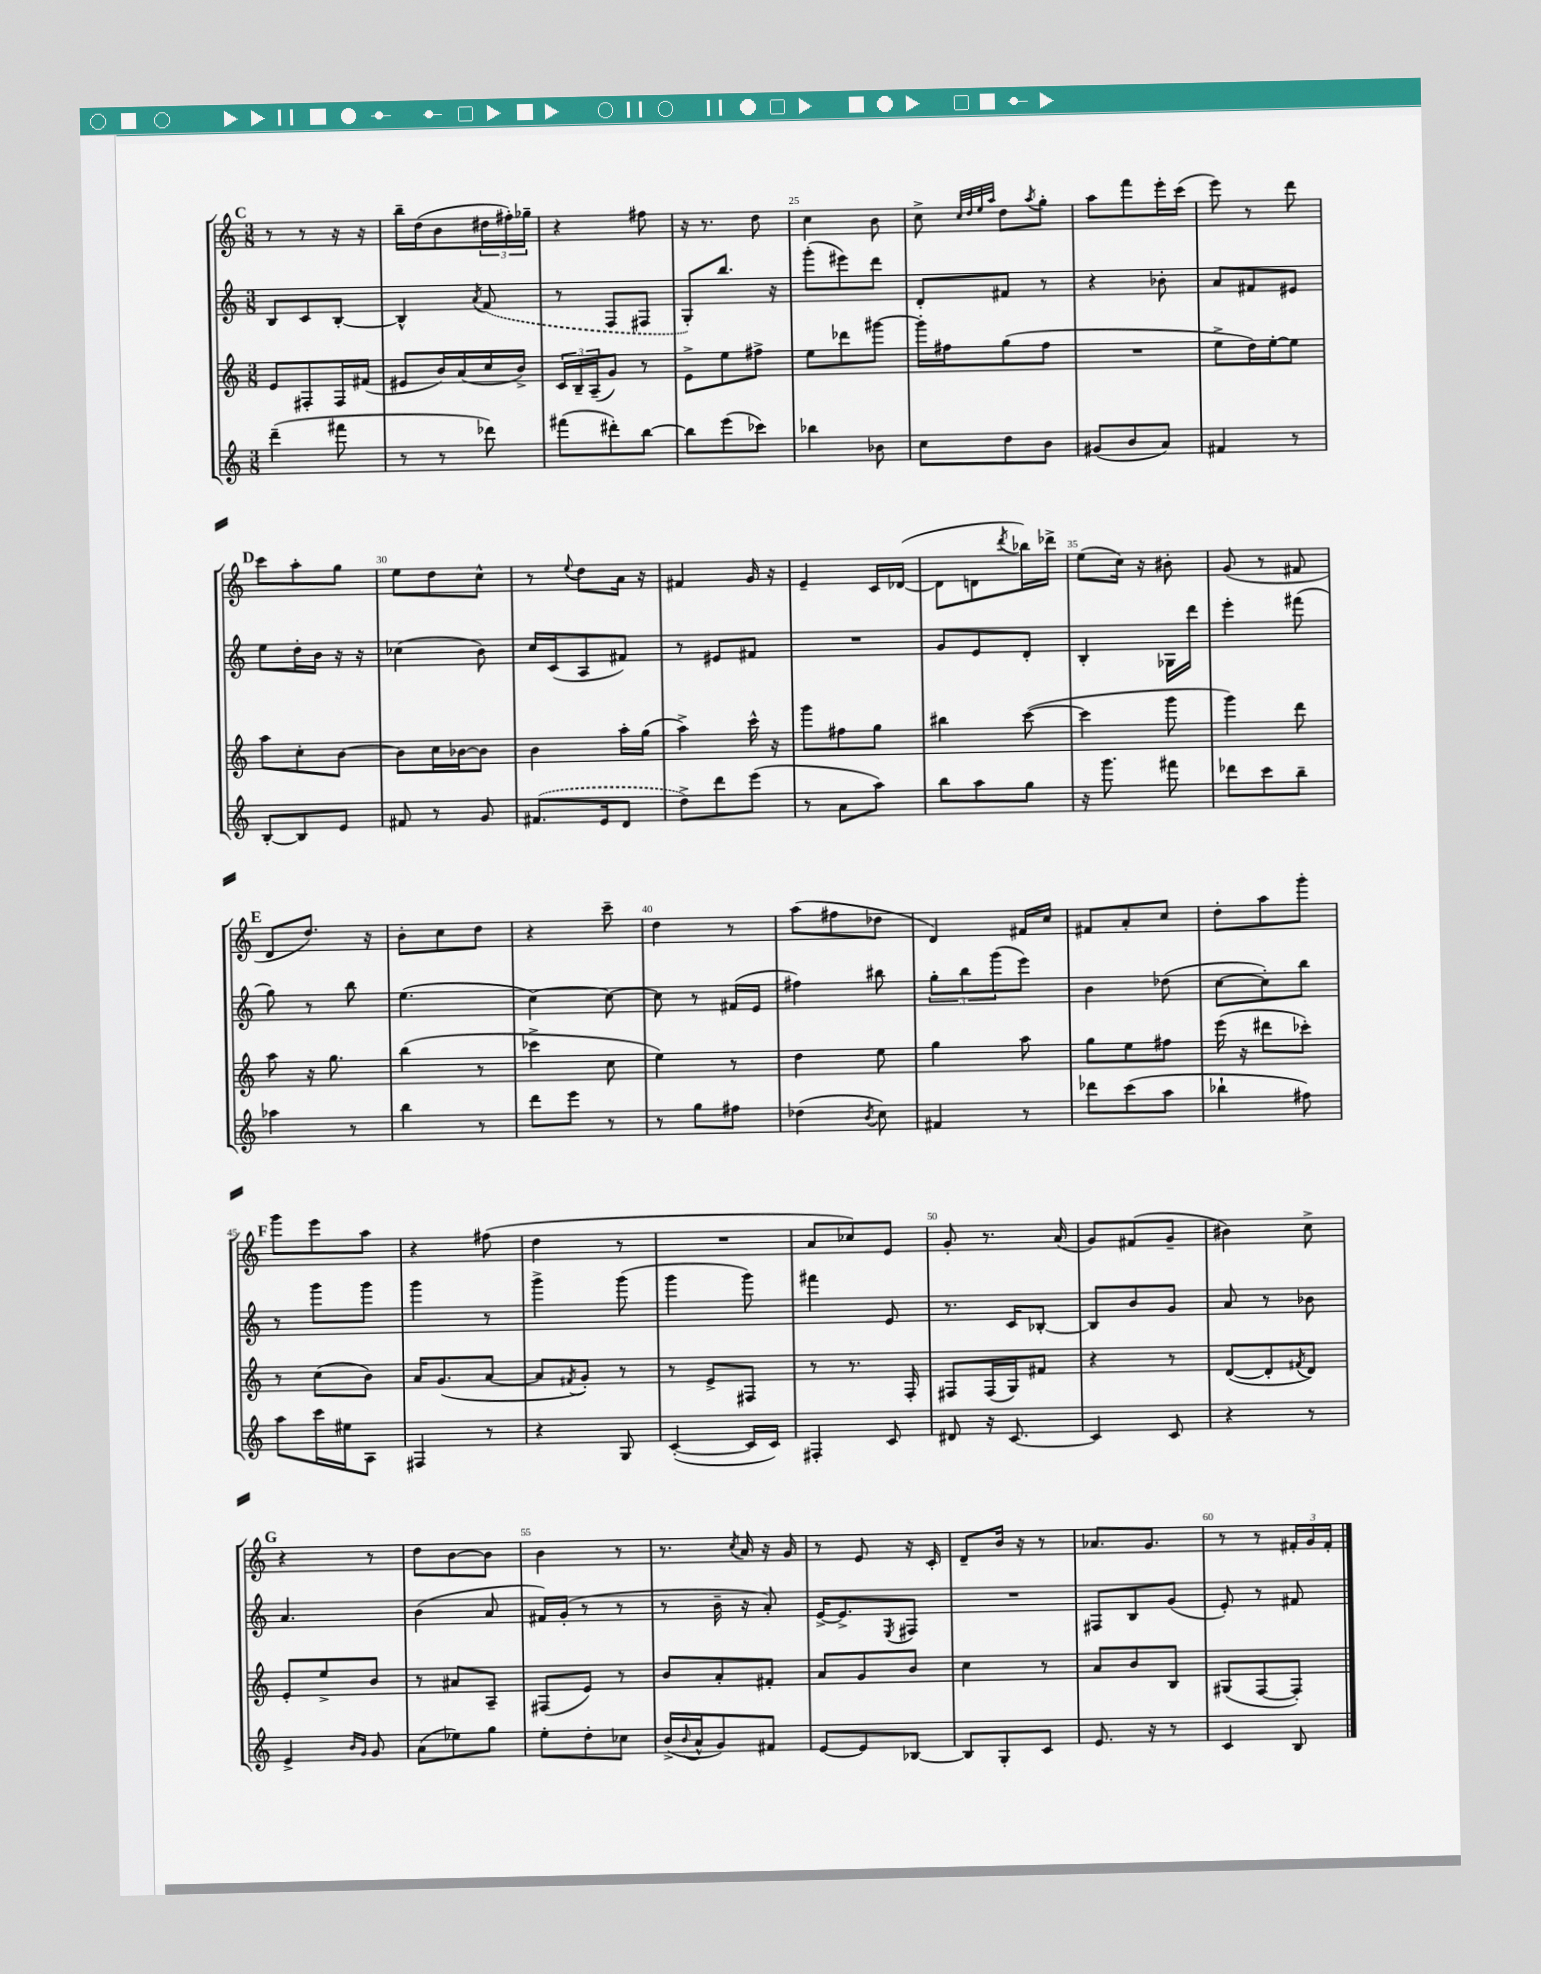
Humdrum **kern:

**kern	**kern	**kern	**kern
*staff4	*staff3	*staff2	*staff1
*clefG2	*clefG2	*clefG2	*clefG2
*k[]	*k[]	*k[]	*k[]
*M3/8	*M3/8	*M3/8	*M3/8
(4ddd~	8e	8B	8r
.	8F#'	8c	8r
8fff#	16F#	[8B'	16r
.	(16f#	.	16r
=	=	=	=
8r	8e#	4B^^]	16bb~
.	.	.	(16dd
8r	16b)	.	8b
.	(16a	.	.
.	.	8qa	.
8ddd-)	16cc	(8f	24dd#
.	.	.	24ff#')
.	16b^)	.	.
.	.	.	24gg-~
=	=	=	=
(8fff#	24c	8r	4r
.	24B~	.	.
.	(24A~	.	.
8ddd#')	8g)	8F	.
[8bb	8r	8F#	8ff#
=	=	=	=
8bb]	8e^	8G')	16r
.	.	.	8.r
(8eee	8ee	8.bb	.
8ccc-)	8ff#^	.	8dd
.	.	16r	.
=	=	=	=
4bb-	8ee	(8ggg'	4cc
.	8ddd-	8eee#)	.
8b-	[8ggg#	8ddd	8b
=	=	=	=
8cc	16ggg#']	8d'	8cc^
.	16ff#	.	.
.	.	.	32qqcc
.	.	.	32qqdd
.	.	.	32qqee
.	.	.	32qqaa
8dd	(8gg	8f#	8dd
.	.	.	8qaa
8b	8ff#	8r	8gg'
=	=	=	=
(8g#	4.r	4r	8aa
8b	.	.	8fff
8a)	.	8b-'	16eee'
.	.	.	(16ccc
=	=	=	=
4f#	8ee^	8a	8eee)
.	16dd)	8f#	8r
.	[16ee'	.	.
8r	8ee]	8e#	8ddd
=	=	=	=
[8B'	8aa	8ee	8ccc
8B]	8cc'	16dd'	8aa'
.	.	16b	.
8e	[8b	16r	8gg
.	.	16r	.
=	=	=	=
8f#	8b]	(4cc-	8ee
8r	16cc	.	8dd
.	[16b-	.	.
8g	8b-]	8b)	8cc^^
=	=	=	=
(8.f#	4b	16cc	8r
.	.	(16c	.
.	.	.	8qqee
.	.	8A	8dd
16e	.	.	.
8d	16aa'	8f#)	16a
.	(16gg	.	16r
=	=	=	=
8dd^)	4aa^)	8r	4f#
8ddd	.	8e#	.
(8eee	16ccc^^	8f#	16g
.	16r	.	16r
=	=	=	=
8r	8ggg	4.r	4e~
8a	8ff#	.	.
8aa)	8gg	.	16c
.	.	.	([16d-
=	=	=	=
8bb	4bb#	8g	8d-]
8aa	.	8e	8d
.	.	.	8qddd
8gg	([8ccc	8d'	16bb-)
.	.	.	16ddd-^
=	=	=	=
16r	4ccc]	4B'	(8ee
8.ggg	.	.	.
.	.	.	16cc)
.	.	.	16r
8fff#	8ggg	16G-	8b#'
.	.	16ddd	.
=	=	=	=
8ddd-	4ggg)	4eee'	(8g
8ccc	.	.	8r
8bb~	8ddd	(8fff#	8f#
=	=	=	=
4aa-	8aa	8gg)	8d
.	16r	8r	8.dd)
.	8.gg	.	.
8r	.	8bb	.
.	.	.	16r
=	=	=	=
4bb	(4bb	(4.ee	8b'
.	.	.	8cc
8r	8r	.	8dd
=	=	=	=
8ddd	4ccc-^	[4cc)	4r
8eee	.	.	.
8r	8cc	8cc_	8ccc~
=	=	=	=
8r	4ee)	8cc]	4dd
8gg	.	8r	.
8ff#	8r	(16f#	8r
.	.	16e	.
=	=	=	=
(4dd-	4dd	4ff#)	(8aa
.	.	.	8ff#
8qb	.	.	.
8cc)	8ee	8bb#	8dd-
=	=	=	=
4f#	4gg	12gg'	4d)
.	.	12bb	.
.	.	(12ggg	.
8r	8aa	8eee)	16f#
.	.	.	16cc
=	=	=	=
8ddd-	8gg	4b	8f#
(8ccc	8ee	.	8a'
8aa	8ff#	(8dd-	8cc
=	=	=	=
4bb-`	(16eee	[8cc	8dd'
.	16r	.	.
.	8ddd#	8cc'])	8aa
8ff#)	8ccc-')	8bb	8ggg'
=	=	=	=
8aa	8r	8r	8ggg
16ccc	(8cc	8ggg	8eee
16ee#	.	.	.
8A	8b)	8ggg	8aa
=	=	=	=
4F#	16a	4ggg	4r
.	(8.g	.	.
8r	[8a	8r	(8ff#
=	=	=	=
4r	8a]	4ggg^	4dd
.	8qf#	.	.
.	8g')	.	.
8G	8r	(8ggg	8r
=	=	=	=
([4c'	8r	4ggg	4.r
.	8e^	.	.
16c]	8F#	8ggg)	.
16c)	.	.	.
=	=	=	=
4F#'	8r	4fff#	8a
.	8.r	.	8cc-)
8c	.	8e	8e
.	16F'	.	.
=	=	=	=
8d#	8F#	8.r	8g'
16r	(16F#	.	8.r
[8.c	16G)	16c	.
.	8f#	[8B-'	.
.	.	.	(16a
=	=	=	=
4c]	4r	8B-]	8g)
.	.	8b	(8f#
8c	8r	8g	8g~
=	=	=	=
4r	([8d	8a	4b#)
.	8d']	8r	.
.	8qf#	.	.
8r	8d)	8b-	8cc^
=	=	=	=
4e^	8e'	4.a	4r
.	8ee^	.	.
16qqb	.	.	.
16qqg	.	.	.
8g	8b	.	8r
=	=	=	=
(8a	8r	(4b	8dd
8ee-)	8a#	.	[8b
8gg	8A~	8a	8b]
=	=	=	=
8ee'	(8F#	16f#)	4b
.	.	(16g'	.
8dd'	8e)	8r	.
8cc-	8r	8r	8r
=	=	=	=
(16b^	8b	8r	8.r
8qqb	.	.	.
16a^^	.	.	.
8g)	8a'	16b~	.
.	.	.	8qcc
.	.	16r	16a
8f#	8f#'	8a')	16r
.	.	.	16g
=	=	=	=
[8e	8a	[16e^	8r
.	.	8.e^]	.
8e]	8g	.	8e
.	.	8qE	.
[8B-	8b	8F#	16r
.	.	.	16c'
=	=	=	=
8B-]	4cc	4.r	8d~
8G'	.	.	16b
.	.	.	16r
8c	8r	.	8r
=	=	=	=
8.e	8a	8F#	8.a-
.	8b	8B	.
16r	.	.	8.g
8r	8B	(8g	.
=	=	=	=
4c	(8G#	8e')	8r
.	[8F	8r	8r
8B	8F'])	8f#	24f#'
.	.	.	24g
.	.	.	24f#'
==	==	==	==
*-	*-	*-	*-
